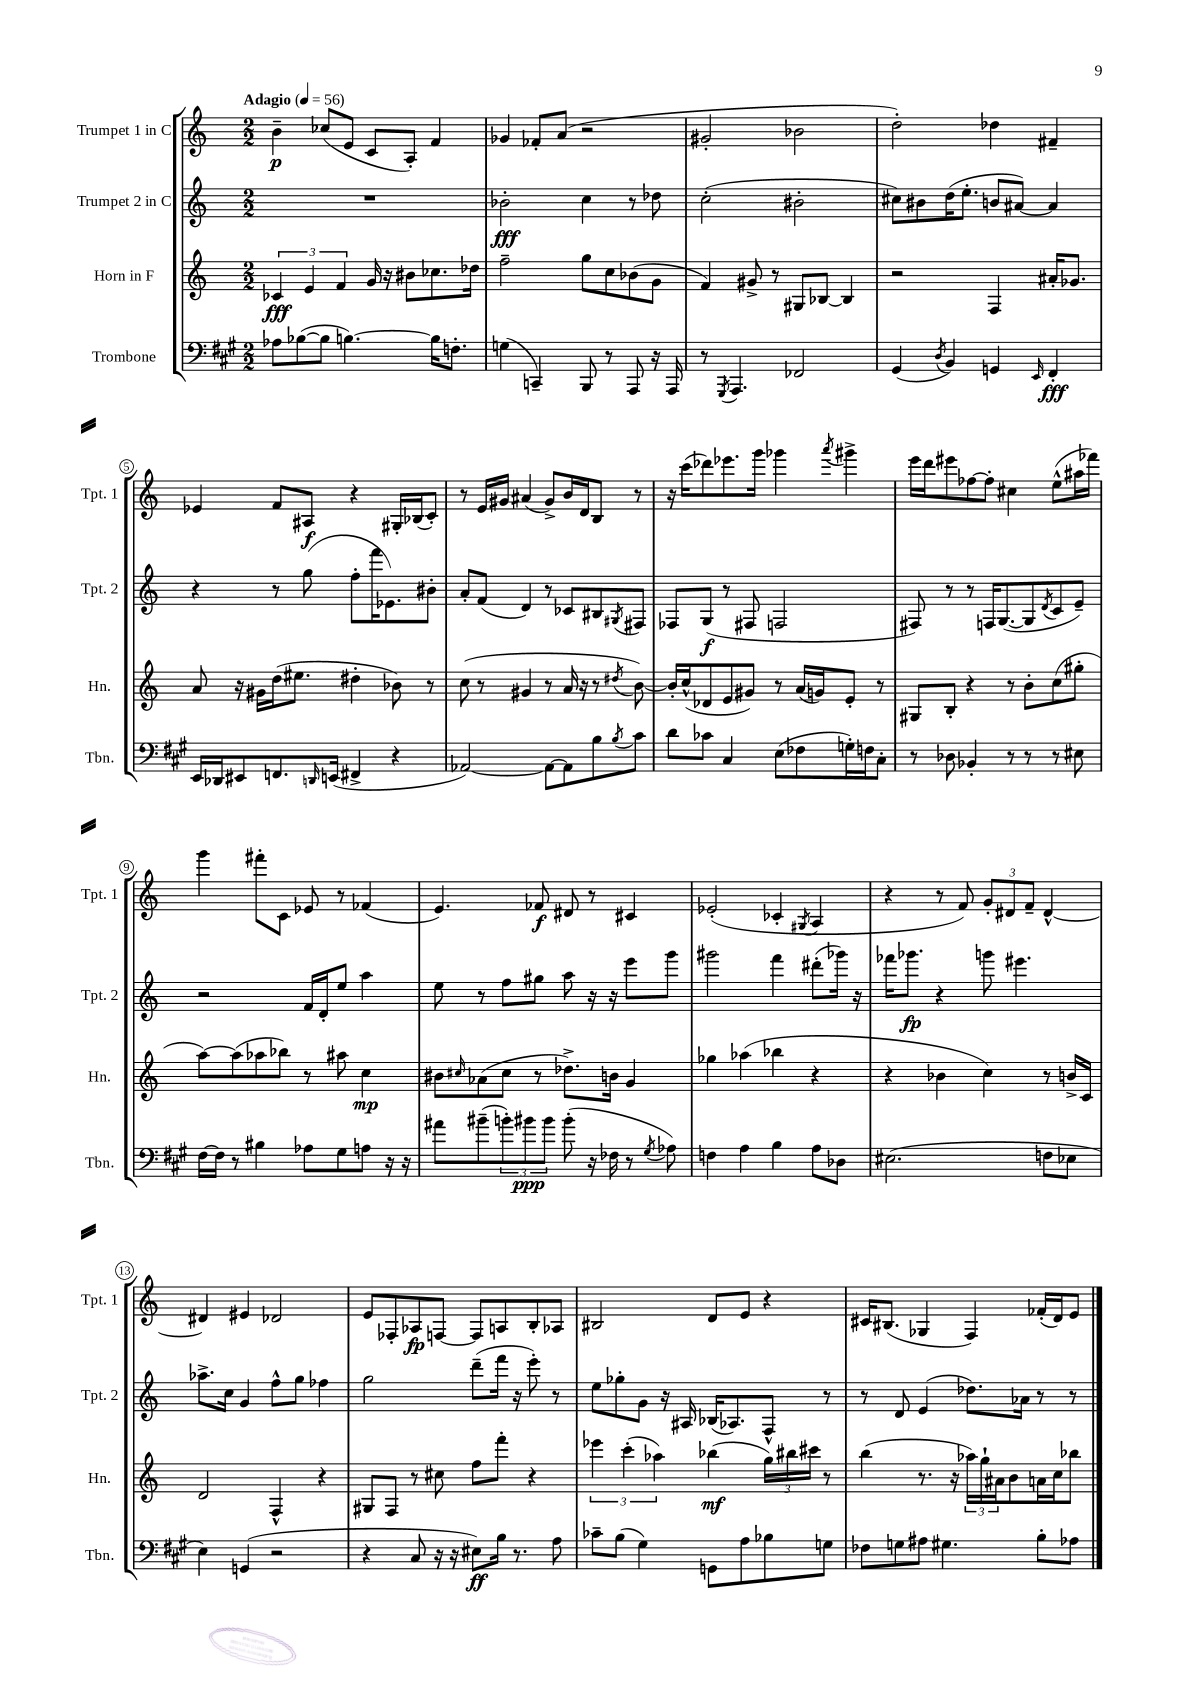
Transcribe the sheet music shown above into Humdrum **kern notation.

**kern	**kern	**kern	**kern
*staff4	*staff3	*staff2	*staff1
*clefF4	*clefG2	*clefG2	*clefG2
*k[f#c#g#]	*k[]	*k[]	*k[]
*M2/2	*M2/2	*M2/2	*M2/2
*MM56	*MM56	*MM56	*MM56
8A-	6c-	1r	4b~
([8B-	.	.	.
.	6e	.	.
8B-]	.	.	(8cc-
.	6f	.	.
[4.B)	.	.	8e
.	16g	.	8c
.	16r	.	.
.	8b#	.	8A')
16B]	8.cc-	.	4f
8.F'	.	.	.
.	16dd-	.	.
=	=	=	=
(4G	2ff~	2b-'	4g-
4CC~)	.	.	8f-'
.	.	.	(8a
8BBB	8gg	4cc	2r
8r	8cc	.	.
8AAA	(8b-	8r	.
16r	8g	8dd-	.
16AAA	.	.	.
=	=	=	=
8r	4f)	(2cc'	2g#'
8qGGG#	.	.	.
4.AAA	.	.	.
.	8g#^	.	.
.	8r	.	.
2FF-	8G#	2b#'	2b-
.	[8B-	.	.
.	4B-]	.	.
=	=	=	=
(4GG#	2r	8cc#)	2dd')
.	.	8b#	.
8qD	.	.	.
4BB)	.	(16dd	.
.	.	8.ee'	.
4GG	4F	8b	4dd-
.	.	[8a#)	.
16qqEE	.	.	.
4FF#'	16a#'	4a#]	4f#~
.	8.g-	.	.
=	=	=	=
16EE	8a	4r	4e-
16DD-	.	.	.
8EE#	16r	.	.
.	16g#	.	.
8.FF	(16dd	8r	8f
.	8.ee#	.	.
.	.	(8gg	8A#
16qqDD	.	.	.
(16EE	.	.	.
4FF#^	4dd#'	8ff'	4r
.	.	16fff	.
.	.	8.e-)	.
4r	8b-)	.	16G#'
.	.	.	(16B-
.	8r	8b#'	8c')
=	=	=	=
[2AA-)	(8cc	8a'	8r
.	8r	(8f	16e
.	.	.	16g#
.	4g#	4d)	(4a#
8AA-_	8r	8r	8g#^)
8AA-]	16a	8c-	16b
.	16r	.	16d
8B	8r	8B#	8B
8qB	8qdd#	8qG#	.
8c#	[8b)	8F#	8r
=	=	=	=
8d	16b']	8F-	16r
.	(16cc^^	.	(16ccc
8c-	8d-	(8G	8ddd-)
4C#	8e	8r	8.eee-
.	8g#)	8F#	.
.	.	.	16ggg
(8E	8r	2F	4ggg-
8F-	(16a	.	.
.	16g)	.	.
.	.	.	8qaaa
16G')	8e'	.	4ggg#^
16F	.	.	.
8C#'	8r	.	.
=	=	=	=
8r	8G#	8F#)	16eee
.	.	.	16ddd
8D-	8B'	8r	8eee#
4BB-'	4r	8r	[8ff-
.	.	16F	8ff-']
.	.	([8.G	.
8r	8r	.	4cc#
8r	8b'	8G]	.
.	.	8qd	.
8r	(8cc	8c	(8ee^^
8E#	8gg#'	8e~)	16aa#
.	.	.	16fff-)
=	=	=	=
[16F#	[8aa)	2r	4ggg
16F#]	.	.	.
8r	(8aa]	.	.
4B#	8aa-	.	8fff#'
.	8bb-)	.	8c
8A-	8r	16f	8e-
.	.	16d'	.
8G#	8aa#	8ee	8r
8A	4cc	4aa	(4f-
16r	.	.	.
16r	.	.	.
=	=	=	=
8a#	8b#	8ee	4.e)
.	16qqcc#	.	.
(8b#~	(8a-	8r	.
12b')	8cc#	8ff	.
12b#	.	.	.
.	8r	8gg#	8f-
12b#	.	.	.
(8b#'	8.dd-^)	8aa	8d#
16r	.	16r	8r
16F-	16b	16r	.
8r	4g	8eee	4c#
8qG#	.	.	.
8A-)	.	8ggg	.
=	=	=	=
4F	4gg-	2ggg#	(2e-'
4A	(4aa-	.	.
4B	4bb-	4fff	4c-'
.	.	.	8qG#
8A	4r	(8ddd#'	4A
8D-	.	16ggg-)	.
.	.	16r	.
=	=	=	=
(2.E#	4r	16fff-	4r
.	.	8.ggg-	.
.	4b-	4r	8r
.	.	.	8f)
.	4cc)	8ggg	12g'
.	.	.	12d#
.	.	4.eee#	.
.	.	.	12f~
8F	8r	.	[4d#^^
8E-	16b^	.	.
.	16c	.	.
=	=	=	=
4E)	2d	8.aa-^	4d#]
.	.	16cc	.
(4GG	.	4g	4e#
2r	4F^^	8ff^^	2d-
.	.	8gg	.
.	4r	4ff-	.
=	=	=	=
4r	8G#	2gg	8e
.	8F	.	8F-'
8C#	8r	.	8A-
16r	8cc#	.	[8F
16r	.	.	.
8E#)	8ff	(8ddd~	8F]
16B	8fff'	16fff	8A
8.r	.	16r	.
.	4r	8eee')	8B'
8A	.	8r	8A-
=	=	=	=
8c-~	6eee-	8ee	2B#
(8B	.	8gg-'	.
.	(6ccc'	.	.
4G#)	.	8g	.
.	6aa-)	.	.
.	.	16r	.
.	.	16A#	.
8GG	(4bb-	(16B-	8d
.	.	8.A-)	.
8A	.	.	8e
8B-	24gg)	8F^^	4r
.	24bb#	.	.
.	24ccc#	.	.
8G	8r	8r	.
=	=	=	=
8F-	(4bb	8r	16c#
.	.	.	(8.B#
8G	.	8d	.
8A#	8.r	(4e	4G-
4.G#	.	.	.
.	16r	.	.
.	24aa-)	8.dd-)	4F)
.	24gg`	.	.
.	24a#	.	.
.	8b	.	.
.	.	16a-	.
8B'	16a	8r	(16f-'
.	16cc	.	16d)
8A-	8bb-	8r	8e
==	==	==	==
*-	*-	*-	*-
